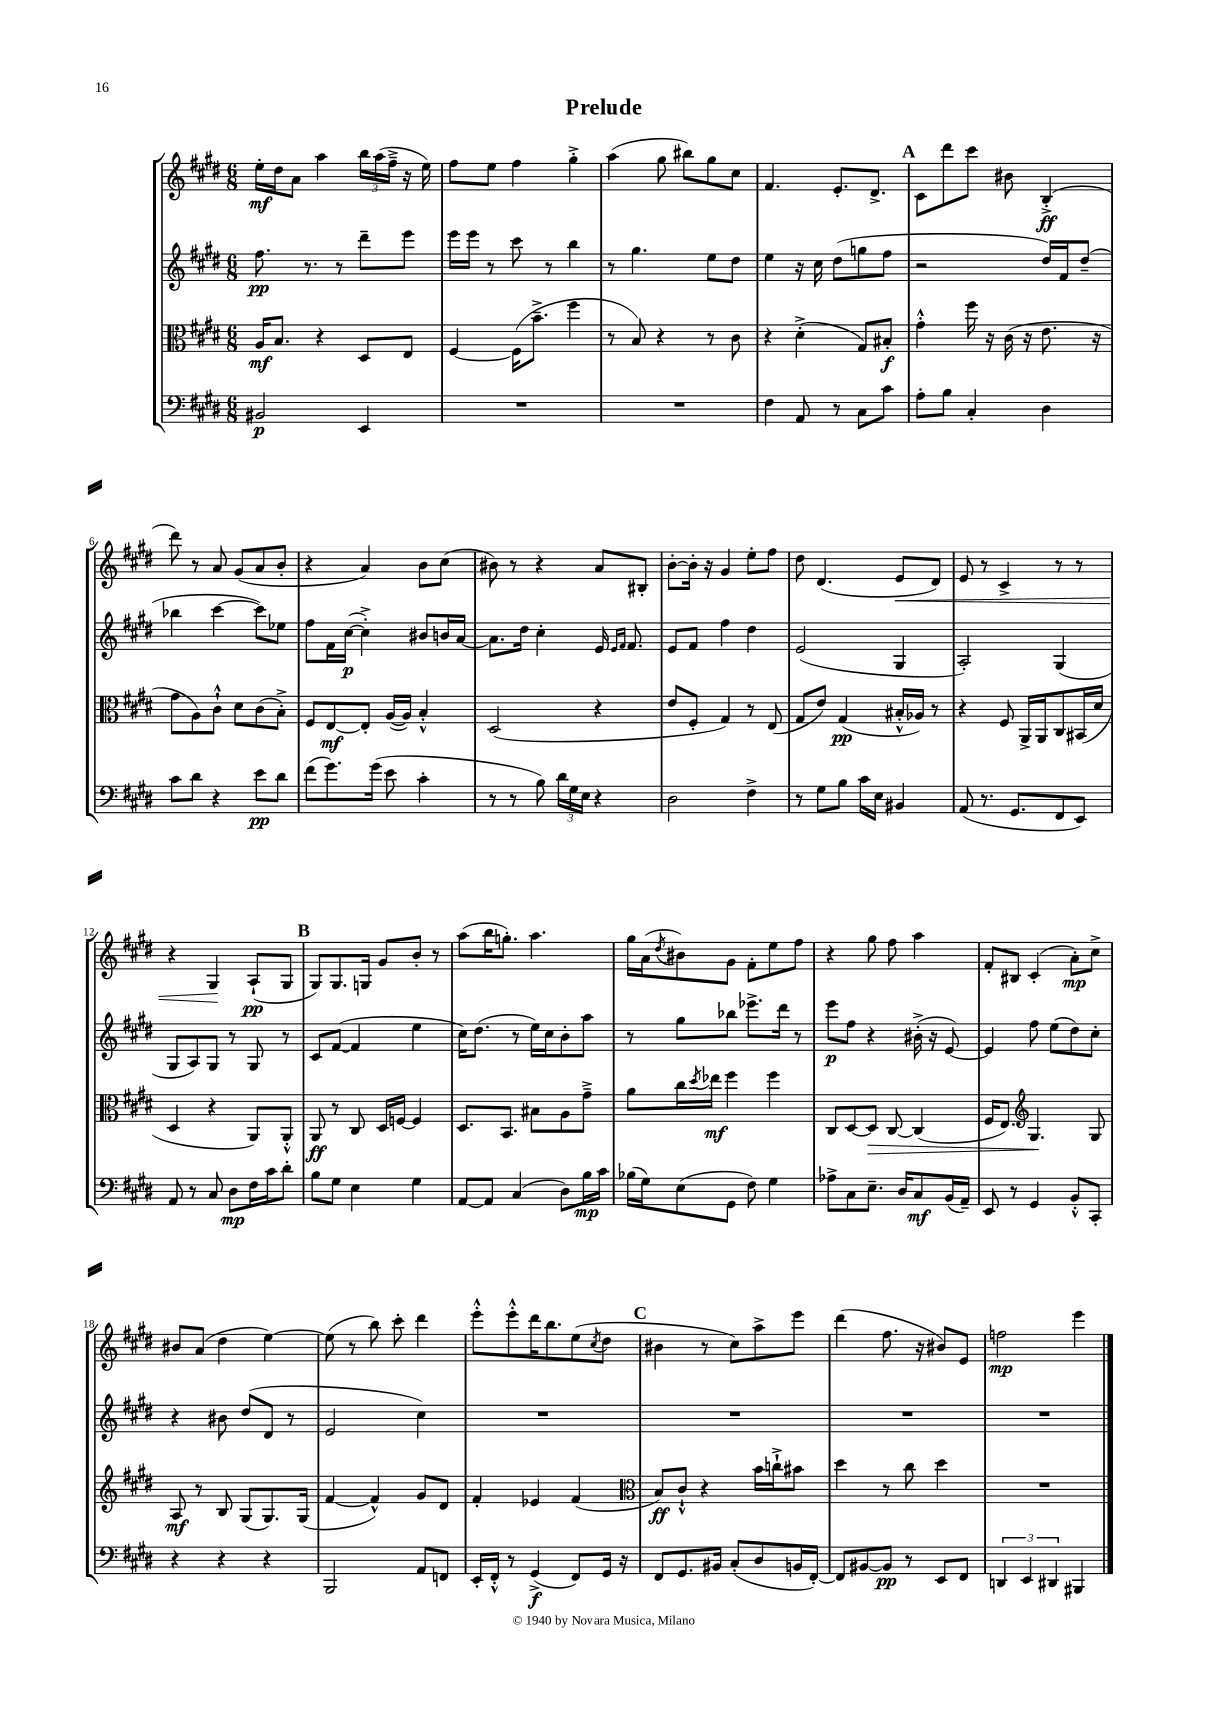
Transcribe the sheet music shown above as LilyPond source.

\header { title = "Prelude" }
<<
\new StaffGroup <<
\new Staff = "s0" {
    \clef treble \key e \major \numericTimeSignature \time 6/8
    e''16-.\mf dis''16 a'8 a''4 \tuplet 3/2 { b''16 a''16( fis''16---> } r16 e''16) |
    fis''8 e''8 fis''4 gis''4-.-> |
    a''4( gis''8 bis''8) gis''8 cis''8 |
    fis'4. e'8.-. dis'8.-> |
    \mark \markup { \bold "A" } cis'8 dis'''8 cis'''8 bis'8 b4-.->\ff( |
    dis'''8) r8 a'8 gis'8( a'8 b'8-. |
    r4 a'4) b'8 cis''8( |
    bis'8) r8 r4 a'8 bis8-. |
    b'8~-. b'16-. r16 gis'4 e''8-. fis''8 |
    dis''8 dis'4.( e'8\< dis'8) |
    e'8 r8 cis'4-> r8 r8 |
    r4 gis4\! a8-!\pp( gis8 |
    \mark \markup { \bold "B" } gis8) gis8. g16 gis'8 b'8-. r8 |
    a''8( b''16 g''8.-.) a''4. |
    gis''16 a'16( \acciaccatura { dis''8 } bis'8) gis'8 fis'8-. e''8 fis''8 |
    r4 gis''8 fis''8 a''4 |
    fis'8-. bis8 cis'4-.( a'8-.\mp) cis''8-> |
    bis'8 a'8( dis''4 e''4~) |
    e''8( r8 b''8) cis'''8-. dis'''4 |
    e'''8-.-^ e'''8-.-^ dis'''16 b''8. e''8( \acciaccatura { cis''8 } dis''8 |
    \mark \markup { \bold "C" } bis'4 r8 cis''8) a''8-> e'''8 |
    dis'''4( fis''8. r16 bis'8) e'8 |
    f''2\mp e'''4 \bar "|." |
}
\new Staff = "s1" {
    \clef treble \key e \major \numericTimeSignature \time 6/8
    fis''8.\pp r8. r8 dis'''8-- e'''8 |
    e'''16 e'''16 r8 cis'''8 r8 b''4 |
    r8 gis''4. e''8 dis''8 |
    e''4 r16 cis''16 dis''8( g''8 fis''8 |
    \mark \markup { \bold "A" } r2 dis''16) fis'16 dis''8--( |
    bes''4 cis'''4~ cis'''8) ees''8 |
    fis''8 fis'16 cis''16~\p( cis''4-.->) bis'8 b'16 a'16~ |
    a'8. dis''16 cis''4-. e'16 \grace { e'16 fis'16 } fis'8. |
    e'8 fis'8 fis''4 dis''4 |
    e'2( gis4 |
    a2-.) gis4( |
    gis8 a8) gis8 r8 gis8 r8 |
    \mark \markup { \bold "B" } cis'8 fis'8~( fis'4 e''4 |
    cis''16) dis''8.( r8 e''16) cis''16 b'8-. a''8 |
    r8 gis''8 bes''8 ees'''8.-> dis'''16 r8 |
    e'''8\p fis''8 r4 bis'16-.->( r16 e'8~) |
    e'4 fis''8 e''8( dis''8) cis''8-. |
    r4 bis'8 dis''8( dis'8 r8 |
    e'2 cis''4) |
    R2. |
    \mark \markup { \bold "C" } R2. |
    R2. |
    R2. \bar "|." |
}
\new Staff = "s2" {
    \clef alto \key e \major \numericTimeSignature \time 6/8
    a16\mf b8. r4 dis8 e8 |
    fis4~ fis16( b'8.---> fis''4 |
    r8 b8) r4 r8 cis'8 |
    r4 dis'4-.->( gis8) bis8-.\f |
    \mark \markup { \bold "A" } gis'4-.-^ fis''16 r16 cis'16( r16 e'8. r16 |
    gis'8 a8) cis'8-!-^ dis'8 cis'8( b8-.->) |
    fis8 e8~\mf e8-. a16~( a16) b4-.-^ |
    dis2( r4 |
    e'8 fis8-. gis4) r8 e8( |
    gis8 e'8) gis4\pp( bis16-.-^ aes16) r8 |
    r4 fis8 a,16-> a,16 cis8 bis,16( dis'16 |
    dis4 r4 a,8) a,8-.-^ |
    \mark \markup { \bold "B" } a,8\ff r8 cis8 dis16 f16~ f4 |
    dis8. b,8. bis8 a8 gis'8---> |
    a'8 cis''16 \acciaccatura { dis''8 } ees''16\mf fis''4 fis''4 |
    cis8 dis8~ dis8\> cis8~ cis4( |
    fis16 e8.) \clef treble gis4.\! gis8 |
    a8\mf r8 b8 gis8( gis8.) gis16( |
    fis'4~ fis'4-^) gis'8 dis'8 |
    fis'4-. ees'4 fis'4( |
    \mark \markup { \bold "C" } \clef alto b8\ff) cis'8-!-^ r4 b'16 c''16-!-> bis'8 |
    dis''4 r8 cis''8 dis''4 |
    R2. \bar "|." |
}
\new Staff = "s3" {
    \clef bass \key e \major \numericTimeSignature \time 6/8
    bis,2\p e,4 |
    R2. |
    R2. |
    fis4 a,8 r8 cis8 cis'8 |
    \mark \markup { \bold "A" } a8-. b8 cis4-. dis4 |
    cis'8 dis'8 r4 e'8\pp dis'8 |
    fis'8( gis'8.) gis'16( e'8 cis'4-. |
    r8 r8 b8) \tuplet 3/2 { dis'16 gis16 e16 } r4 |
    dis2 fis4-> |
    r8 gis8 b8 cis'16 e16 bis,4 |
    a,8( r8. gis,8. fis,8 e,8) |
    a,8 r8 cis8 dis8\mp fis16 cis'16 dis'8-. |
    \mark \markup { \bold "B" } b8 gis8 e4 gis4 |
    a,8~ a,8 cis4( dis8) b16\mp cis'16 |
    bes16( gis16) e8( gis,8 fis8) gis4 |
    aes8-> cis8 e8.-- dis16 cis8\mf b,16( a,16--) |
    e,8 r8 gis,4 b,8-.-^ cis,8-. |
    r4 r4 r4 |
    b,,2 a,8 f,8 |
    e,16-. fis,16-.-^ r8 gis,4->\f( fis,8) gis,16 r16 |
    \mark \markup { \bold "C" } fis,8 gis,8. bis,16 cis8-.( dis8 b,16 fis,16~-.) |
    fis,8 bis,8~ bis,8\pp r8 e,8 fis,8 |
    \tuplet 3/2 { d,4 e,4 dis,4 } bis,,4 \bar "|." |
}
>>
>>
